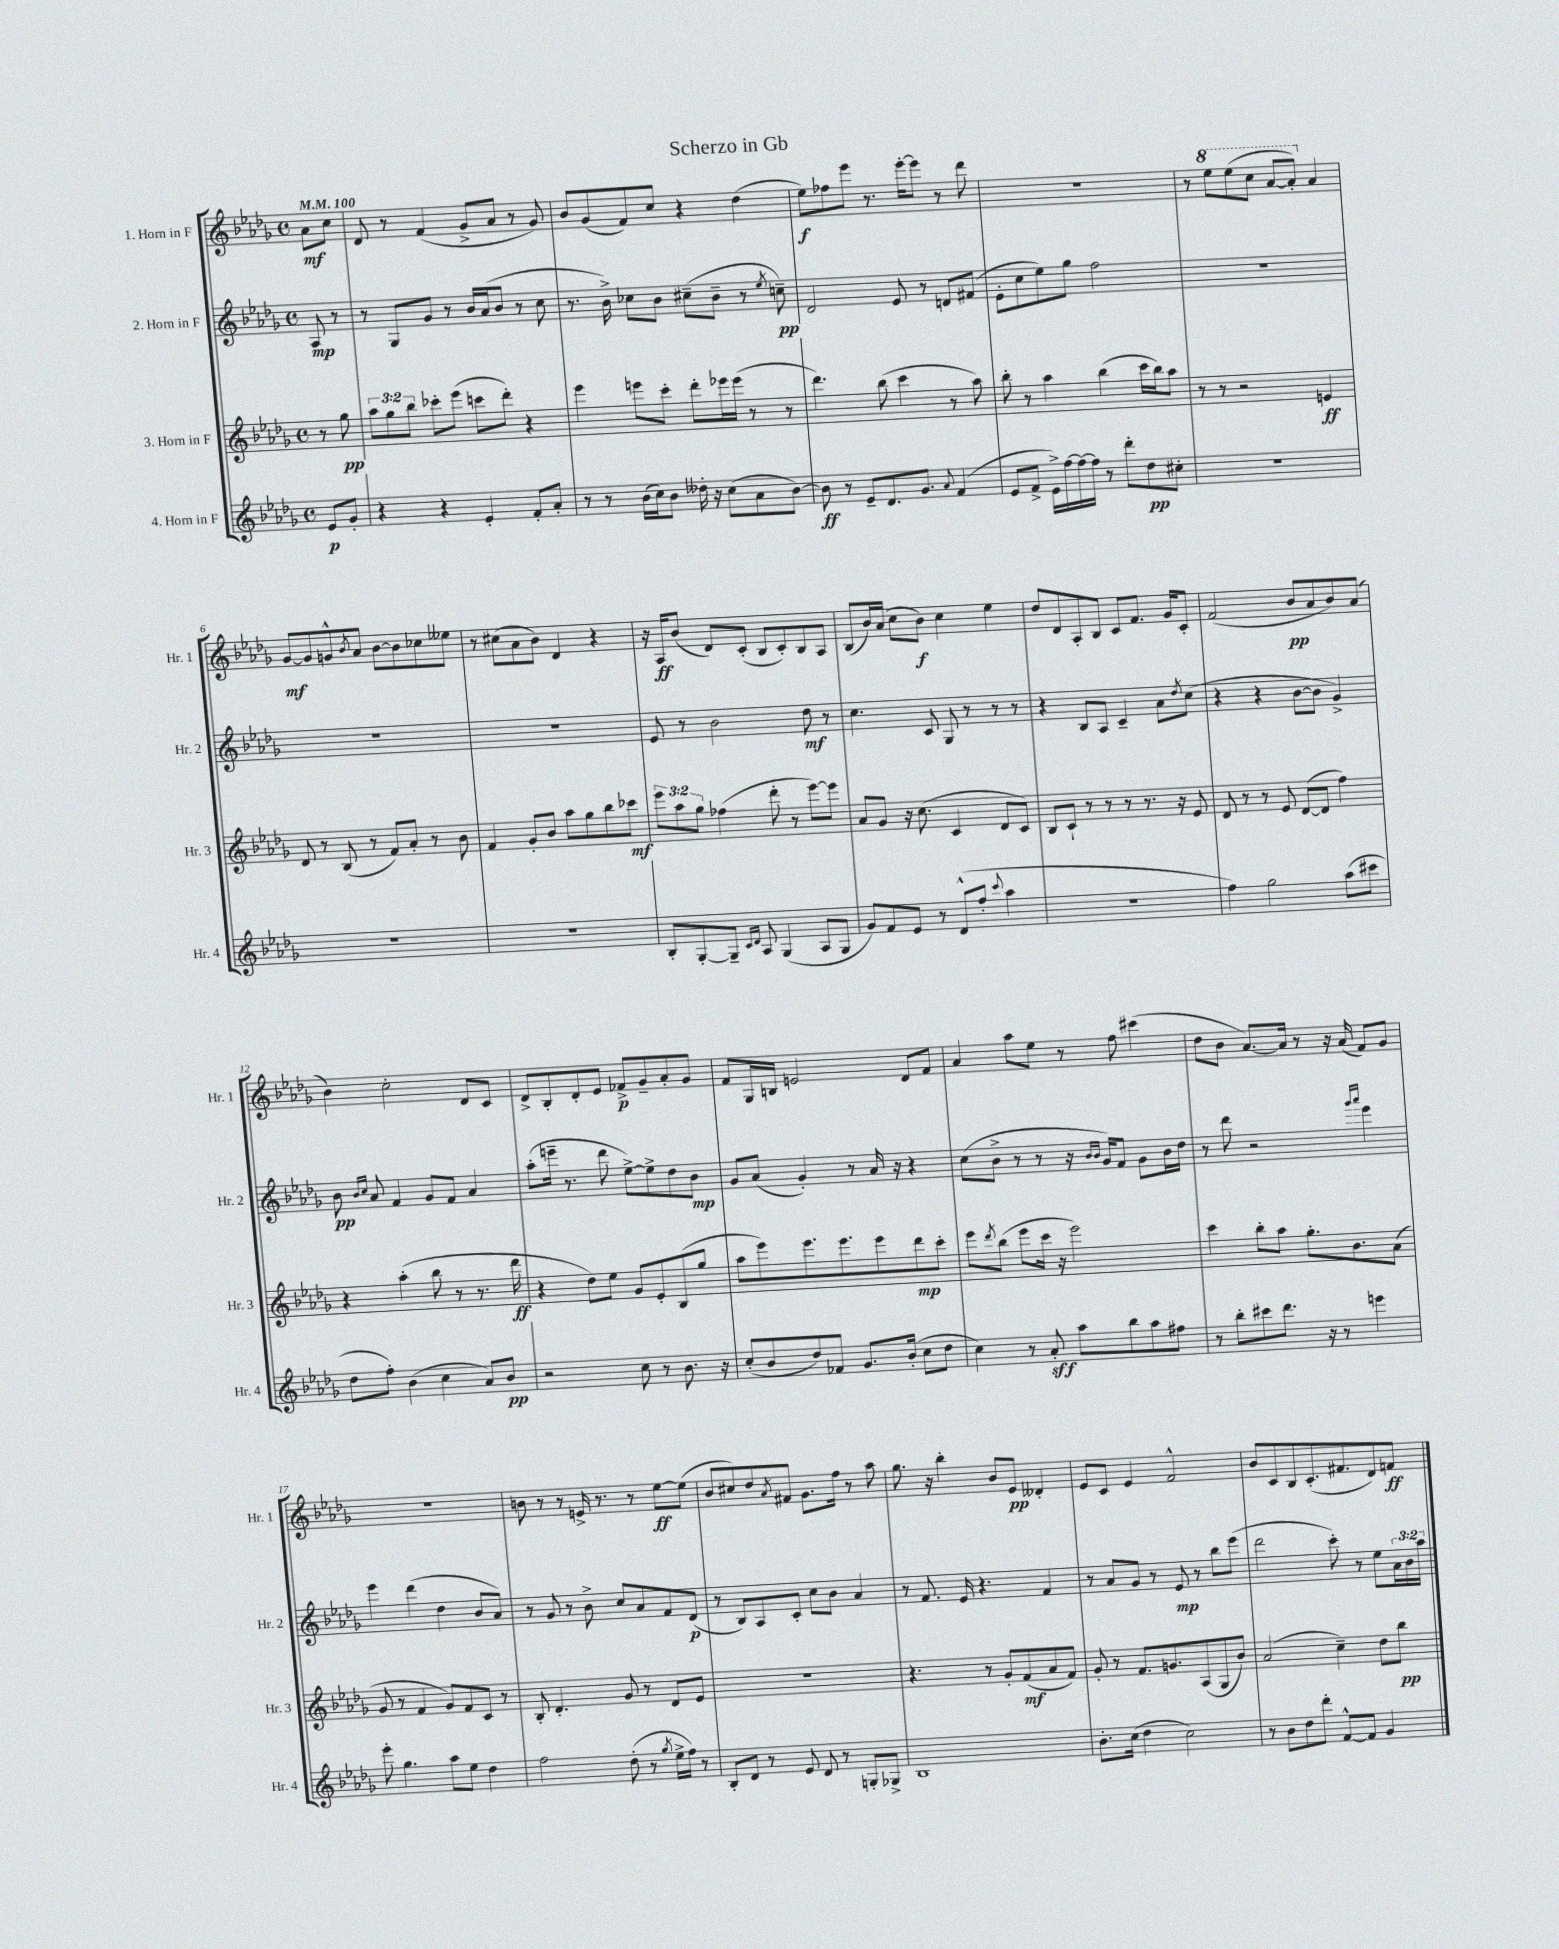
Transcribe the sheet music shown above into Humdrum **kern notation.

**kern	**kern	**kern	**kern
*staff4	*staff3	*staff2	*staff1
*clefG2	*clefG2	*clefG2	*clefG2
*k[b-e-a-d-g-]	*k[b-e-a-d-g-]	*k[b-e-a-d-g-]	*k[b-e-a-d-g-]
*M4/4	*M4/4	*M4/4	*M4/4
*met(c)	*met(c)	*met(c)	*met(c)
*MM100	*MM100	*MM100	*MM100
8e-	8r	8A-	8a-
8g-'	8gg-	8r	8cc
=	=	=	=
4r	12aa-	8r	8d-
.	12gg-	.	.
.	.	8G-	8r
.	12bb-	.	.
4r	8ccc-'	8g-	(4f
.	(8eee-	8r	.
4e-'	8ccc	16b-	8g-^
.	.	(16a-	.
.	8ddd-')	8b-	8a-
8f'	4r	8r	8r
8a-'	.	8cc	8g-)
=	=	=	=
8r	4eee-	8.r	8b-
8r	.	.	(8g-
.	.	16b-^)	.
(16b-	8eee	8cc-	8f)
16cc)	.	.	.
8b-	8ccc'	8b-	8cc
16dd--'	8ddd-'	(8cc#~	4r
16r	.	.	.
(8cc	16eee-	8b-~	.
.	(16eee-	.	.
8a-	8r	8r	(4dd-
.	.	8qee-	.
[8b-)	8r	8cc~)	.
=	=	=	=
8b-]	4.ddd-)	2d-	8ee-)
8r	.	.	8ff-
8e-~	.	.	8eee-
8.d-	(8bb-	.	8.r
.	4ccc	8e-	.
8.g-	.	.	[16eee-'
.	.	8r	8eee-]
8qqa-	.	.	.
(4f	8r	8d	8r
.	8aa-)	(8f#	8ddd-
=	=	=	=
8e-	8bb-'	8e-'	1r
8f^	8r	8cc	.
16e-^)	4aa-	8ee-)	.
[16ff	.	.	.
16ff_	.	8gg-	.
16ff]	.	.	.
8r	(4bb-	2ff	.
8ddd-'	.	.	.
8dd-	16ccc	.	.
.	16bb-)	.	.
8cc#'	8aa-	.	.
=	=	=	=
1r	8r	1r	8r
.	8r	.	8eee-
.	2r	.	(8eee-
.	.	.	8ccc
.	.	.	[8aa-
.	.	.	8aa-'])
.	4e	.	4a-
=	=	=	=
1r	8d-	1r	[8g-
.	8r	.	8g-]
.	(8B-	.	8g^^
.	.	.	8qb-
.	8r	.	8a-
.	8f)	.	[8b-
.	8a-'	.	8b-]
.	8r	.	8cc-
.	8b-	.	8ee--
=	=	=	=
1r	4f	1r	8r
.	.	.	(8cc#
.	8g-'	.	8a-
.	8b-	.	8b-)
.	8aa-	.	4d-
.	8gg-	.	.
.	8bb-	.	4r
.	8ccc-	.	.
=	=	=	=
8B-'	12eee-	8e-	16r
.	.	.	16A-
.	12aa-	.	.
[8G-'	.	8r	(8b-
.	12gg-	.	.
8G-~]	(4ff-	2b-	8d-)
16qqc	.	.	.
16qqd-	.	.	.
8A-	.	.	(8c'
(4G-	8ddd-'	.	8B-
.	8r	.	8c')
8A-	[8eee-)	8dd-	8B-
8G-	8eee-]	8r	8A-
=	=	=	=
8g-)	8a-	4.cc	(8B-
8f	8g-	.	16b-)
.	.	.	(16a-
8e-	16r	.	8cc
.	(8.cc	.	.
8r	.	8c	8b-)
(8d-^^	4c	8G-	4cc
8ff'	.	8r	.
8qqccc	.	.	.
4aa-	8d-	8r	4ee-
.	8c)	8r	.
=	=	=	=
1r	8B-	4r	8dd-
.	8c`	.	8d-
.	8r	8B-	8A-'
.	8r	8A-	8B-
.	8r	4c~	8c
.	8.r	.	8.f
.	.	8a-	.
.	16r	.	16g-
.	.	8qdd-	.
.	8e-	(8cc	8c'
=	=	=	=
4ff)	8d-	4r	(2f
.	8r	.	.
2gg-	8r	4r	.
.	8e-	.	.
.	([8d-	[8b-	8b-
.	8d-]	8b-]	8a-
(8aa-	4ff)	4g-^)	8b-)
8ccc#	.	.	(8a-
=	=	=	=
8dd-	4r	8b-	4b-)
.	.	16qqb-	.
.	.	16qqcc	.
8ff')	.	8a-	.
(4b-	(4aa-'	4f	2cc'
4cc	8bb-	8g-	.
.	8r	8f	.
8a-)	8.r	4a-	8d-
8b-	.	.	8c
.	16ddd-	.	.
=	=	=	=
2r	4r	(8aa-'	8d-^
.	.	16eee~	8B-'
.	.	8.r	.
.	8dd-)	.	8d-'
.	8ee-	8ddd-	8e-
8cc	8g-	[8ee-^)	8f-^
8r	8e-'	8ee-^]	8g-~
8.b-	(8B-	8dd-	8a-'
.	8gg-	8b-	8g-
16r	.	.	.
=	=	=	=
(8cc'	8aa-	8g-	8f
8b-	8eee-)	(8a-	16G-
.	.	.	16B
8dd-)	8.eee-	4g-')	2e
8f-	.	.	.
.	8.eee-	.	.
8.g-	.	8r	.
.	8eee-	16a-	.
(16b-'	.	16r	.
8cc	8ddd-	4r	8d-
8dd-	8ccc'	.	8f
=	=	=	=
4cc)	8eee-	(8cc	4a-
.	8qddd-	.	.
.	(8bb-	8b-^	.
8r	8eee-	8r	8aa-
8a-'	16ccc	8r	8ee-
.	16r	.	.
8aa-	2eee-)	16r	8r
.	.	16qqb-	.
.	.	16qqb-	.
.	.	16g-)	.
8bb-	.	8f	8ff
8aa-	.	8g-	(4ccc#
8ff#	.	16b-	.
.	.	16dd-	.
=	=	=	=
8r	4ccc	8r	8dd-
8bb-'	.	8ddd-	8b-
8ccc#	8bb-'	2r	[8.a-)
8.ddd-	8aa-	.	.
.	.	.	16a-]
.	8.gg-'	.	8r
16r	.	.	.
8r	.	.	16r
.	8.b-	.	(16a-
.	.	16qqggg-	.
.	.	16qqaaa-	.
4eee	.	4eee-	8f)
.	(8a-	.	8g-
=	=	=	=
8eee-'	8g-	4eee-	1r
4.gg-	8r	.	.
.	4f	(4ddd-	.
8aa-	8g-)	4dd-	.
8ee-	8f	.	.
4dd-	8c	8b-	.
.	8r	8a-)	.
=	=	=	=
2ff	8B-'	8r	8b
.	4.d-'	8g-	8r
.	.	8r	8r
.	.	8b-^	16e^
.	.	.	8.r
(8dd-'	8g-	8cc	.
8r	8r	8a-	8r
8qgg-	.	.	.
16ee-^	8d-	8f	[8ee-
16ff)	.	.	.
8r	8e-	(8d-	(8ee-]
=	=	=	=
8B-'	1r	8r	8b-
8d-	.	8B-)	8cc#)
8r	.	8A-	8dd-
.	.	.	8qa-
8e-	.	8c'	8f#
8d-	.	8cc	8.g-
8r	.	8b-	.
.	.	.	16ff
8G'	.	4a-	8r
8G-^	.	.	8aa-
=	=	=	=
1B-	4.r	8r	8.gg-
.	.	8.f	.
.	.	.	16r
.	.	.	4bb-'
.	.	16e-	.
.	8r	4.r	.
.	8g-'	.	8b-
.	(8f	.	8e-
.	8a-	4f	4d--'
.	8f)	.	.
=	=	=	=
8.b-'	8g-'	8r	8e-
.	8r	8a-	8c
(16cc	.	.	.
4dd-	8.f	8g-	4e-
.	.	8r	.
.	8.g	.	.
2cc)	.	8e-	2f^^
.	(8A-	8r	.
.	8G-	8bb-	.
.	8b-)	(8eee-	.
=	=	=	=
8r	(2a-	2ddd-	8b-
8b-	.	.	8c
8dd-	.	.	8B-
8ddd-'	.	.	(8.c'
[8f^^	4cc~)	8ccc')	.
.	.	.	8.f#
8f]	.	8r	.
4g-	8dd-	8ee-	8d-)
.	8bb-	24a-	8f
.	.	24b-	.
.	.	24aa-	.
==	==	==	==
*-	*-	*-	*-
